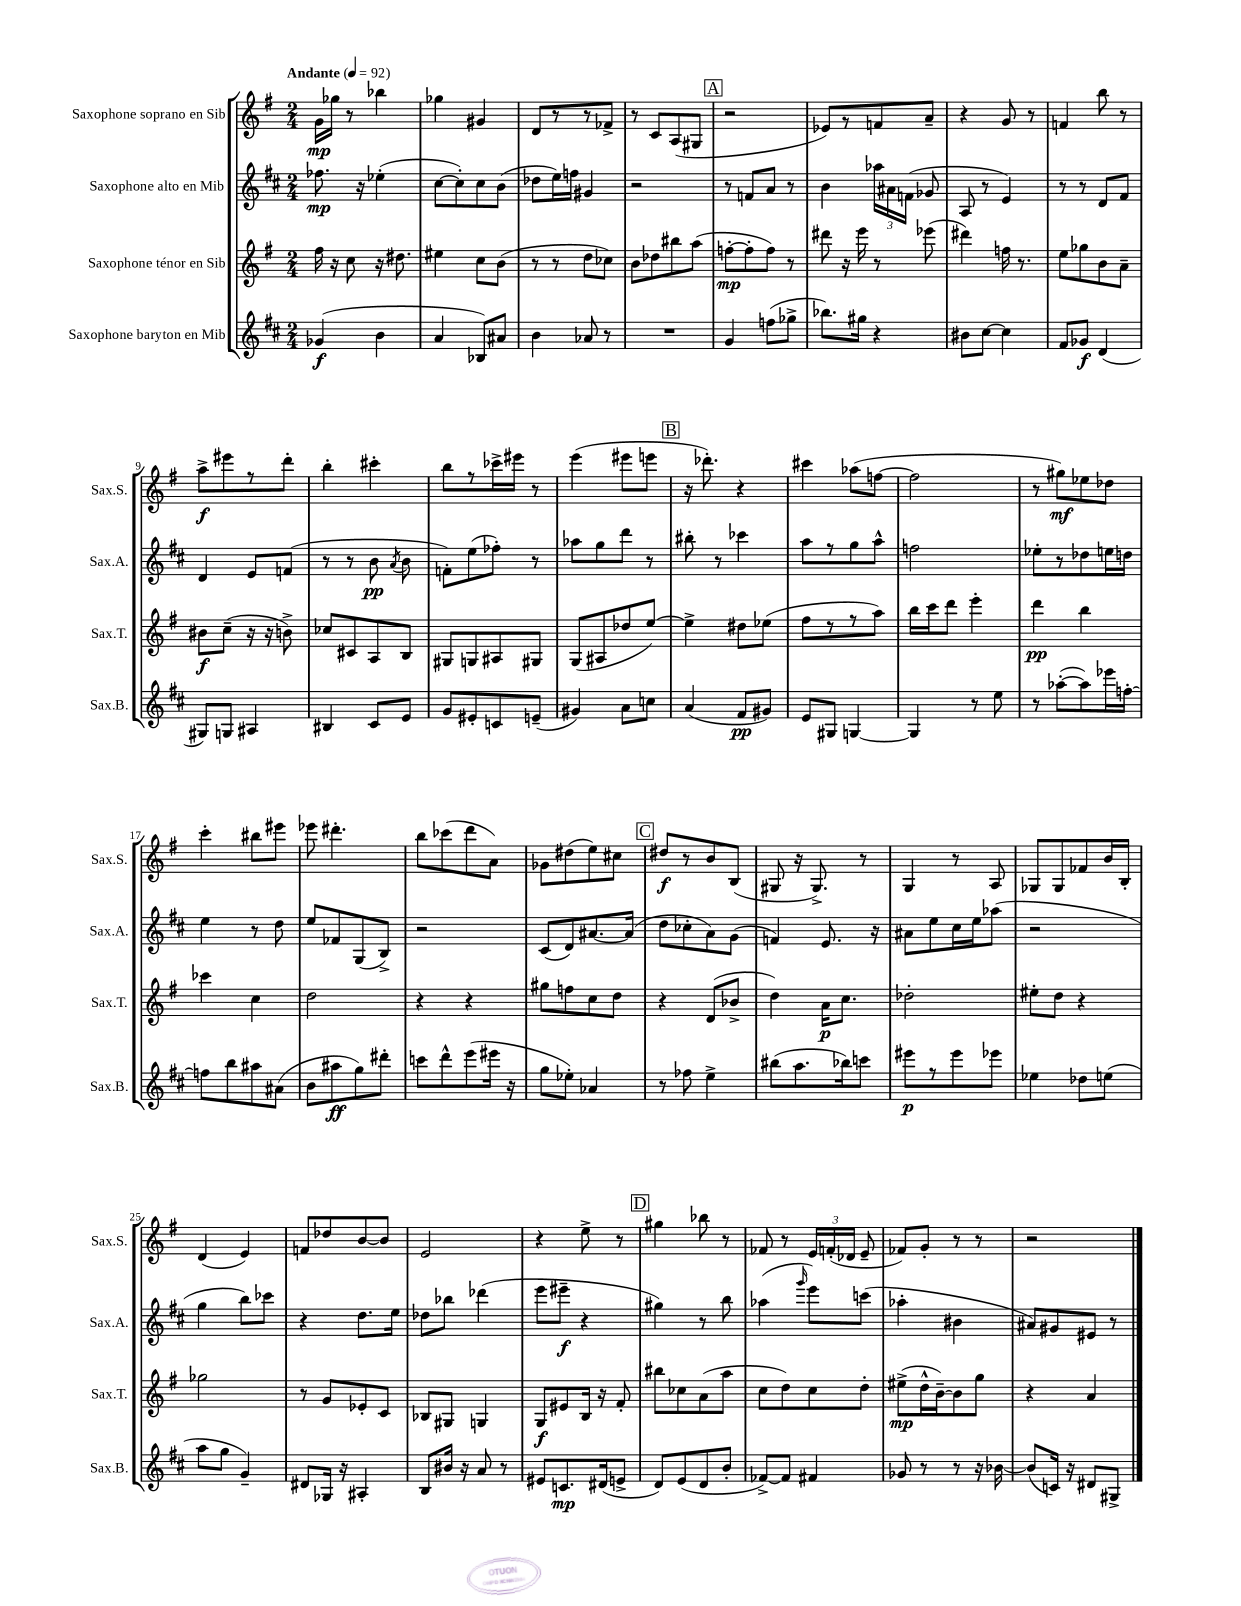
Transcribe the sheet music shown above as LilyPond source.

<<
\new StaffGroup <<
\new Staff = "s0" \with { instrumentName = "Saxophone soprano en Sib" shortInstrumentName = "Sax.S." } {
    \clef treble \key g \major \numericTimeSignature \time 2/4 \tempo "Andante" 4 = 92
    \autoBeamOff g'16[\mp ges''16] r8 bes''4 |
    ges''4 gis'4 |
    d'8[ r8 r8 fes'8]-> |
    r8 c'8[ a8( gis8] |
    \mark \markup { \box "A" } r2 |
    ees'8[) r8 f'8 a'8]-- |
    r4 g'8 r8 |
    f'4 b''8 r8 |
    a''8[->\f eis'''8 r8 d'''8]-. |
    b''4-. cis'''4-. |
    b''8[ r8 ces'''16-> eis'''16] r8 |
    e'''4( eis'''8[ e'''8] |
    \mark \markup { \box "B" } r16 des'''8.-.) r4 |
    cis'''4 aes''8[( f''8]~ |
    f''2 |
    r8 gis''8[\mf) ees''8 des''8] |
    c'''4-. bis''8[ eis'''8] |
    ees'''8 dis'''4.-. |
    b''8[ ces'''8( d'''8 a'8]) |
    ges'8[ dis''8( e''8) cis''8] |
    \mark \markup { \box "C" } dis''8[\f r8 b'8 b8]( |
    gis8 r16 gis8.->) r8 |
    g4 r8 a8 |
    ges8[ ges8 fes'8 b'16 b16]-. |
    d'4( e'4) |
    f'8[ des''8 b'8~ b'8] |
    e'2 |
    r4 e''8-> r8 |
    \mark \markup { \box "D" } gis''4 bes''8 r8 |
    fes'8 r8 \tuplet 3/2 { e'16[ f'16-.( des'16] } e'8-- |
    fes'8[) g'8]-. r8 r8 |
    r2 \bar "|." |
}
\new Staff = "s1" \with { instrumentName = "Saxophone alto en Mib" shortInstrumentName = "Sax.A." } {
    \clef treble \key d \major \numericTimeSignature \time 2/4
    \autoBeamOff fes''8.\mp r16 ees''4-.( |
    cis''8[~ cis''8-.) cis''8 b'8]( |
    des''8[ e''16) f''16] gis'4 |
    r2 |
    \mark \markup { \box "A" } r8 f'8[ a'8] r8 |
    b'4 \tuplet 3/2 { aes''16[ ais'16 f'16]( } ges'8 |
    a8 r8 e'4) |
    r8 r8 d'8[ fis'8] |
    d'4 e'8[ f'8]( |
    r8 r8 b'8\pp \acciaccatura { a'8 } b'8 |
    f'8[-.) e''8( fes''8]-.) r8 |
    aes''8[ g''8 d'''8] r8 |
    \mark \markup { \box "B" } bis''8-. r8 ces'''4 |
    a''8[ r8 g''8 a''8]-^ |
    f''2 |
    ees''8[-. r8 des''8 e''16 d''16] |
    e''4 r8 d''8 |
    e''8[ fes'8 g8( b8]->) |
    r2 |
    cis'8[( d'8) ais'8.~ ais'16]( |
    \mark \markup { \box "C" } d''8[ ces''8-. a'8) g'8]( |
    f'4) e'8. r16 |
    ais'8[ e''8 cis''16 e''16 aes''8]( |
    r2 |
    g''4 b''8[) ces'''8] |
    r4 d''8.[ e''16] |
    des''8[ bes''8] des'''4( |
    e'''8[ eis'''8]--\f r4 |
    \mark \markup { \box "D" } gis''4) r8 b''8 |
    aes''4( \grace { g'''16 } e'''8[) c'''8]( |
    aes''4-. bis'4 |
    ais'8[) gis'8 eis'8] r8 \bar "|." |
}
\new Staff = "s2" \with { instrumentName = "Saxophone ténor en Sib" shortInstrumentName = "Sax.T." } {
    \clef treble \key g \major \numericTimeSignature \time 2/4
    \autoBeamOff fis''16 r16 c''8 r16 dis''8. |
    eis''4 c''8[ b'8]( |
    r8 r8 d''8[ ces''8]) |
    b'8[ des''8 bis''8 a''8]( |
    \mark \markup { \box "A" } f''8[~-.\mp f''8-. f''8]) r8 |
    dis'''8 r16 e'''16 r8 ees'''8( |
    dis'''4) f''16 r8. |
    e''8[ ges''8 b'8 a'8]-- |
    bis'8[\f c''8]--( r16 r16 b'8->) |
    ces''8[ cis'8 a8 b8] |
    gis8[ g8 ais8 gis8] |
    g8[( ais8 des''8 e''8]~) |
    \mark \markup { \box "B" } e''4-> dis''8[ ees''8]( |
    fis''8[ r8 r8 a''8]) |
    b''16[ c'''16 d'''8] e'''4-. |
    d'''4\pp b''4 |
    ces'''4 c''4 |
    d''2 |
    r4 r4 |
    gis''8[ f''8 c''8 d''8] |
    \mark \markup { \box "C" } r4 d'8[( bes'8]-> |
    d''4) a'16[\p c''8.] |
    des''2-. |
    eis''8[-. d''8] r4 |
    ges''2 |
    r8 g'8[ ees'8-. c'8] |
    bes8[ gis8] g4 |
    g8[\f eis'8 b16] r16 fis'8-. |
    \mark \markup { \box "D" } bis''8[ ces''8 a'8( a''8] |
    c''8[ d''8) c''8 d''8]-. |
    eis''8[->\mp( d''16-^ b'16~--) b'8 g''8] |
    r4 a'4 \bar "|." |
}
\new Staff = "s3" \with { instrumentName = "Saxophone baryton en Mib" shortInstrumentName = "Sax.B." } {
    \clef treble \key d \major \numericTimeSignature \time 2/4
    \autoBeamOff ges'4\f( b'4 |
    a'4 bes8[) ais'8] |
    b'4 aes'8 r8 |
    R2 |
    \mark \markup { \box "A" } g'4 f''8[( ges''8]-> |
    bes''8.[) gis''16] r4 |
    bis'8[ cis''8]~ cis''4 |
    fis'8[ ges'8]\f d'4( |
    gis8[) g8] ais4 |
    bis4 cis'8[ e'8] |
    g'8[ eis'8-. c'8 e'8]--( |
    gis'4) a'8[ c''8] |
    \mark \markup { \box "B" } a'4( fis'8[\pp gis'8]) |
    e'8[ gis8] g4~ |
    g4 r8 e''8 |
    r8 aes''8[~-.( aes''8) ees'''16 f''16]~-. |
    f''8[ b''8 ais''8 ais'8]( |
    b'8[ ais''8\ff g''8) dis'''8]-. |
    c'''8[ d'''8-^ e'''8( eis'''16] r16 |
    g''8[ ees''8]-.) aes'4 |
    \mark \markup { \box "C" } r8 fes''8 e''4-> |
    bis''8[( a''8. bes''16) c'''8] |
    eis'''8[\p r8 eis'''8 ees'''8] |
    ees''4 des''8[ e''8]( |
    a''8[ g''8] g'4--) |
    dis'8[ ges16] r16 ais4-. |
    b8[ bis'16] r16 a'8 r8 |
    eis'8[ c'8.\mp dis'16( e'8]-> |
    \mark \markup { \box "D" } d'8[) e'8( d'8 b'8]-. |
    fes'8[~->) fes'8] fis'4 |
    ges'8 r8 r8 r16 bes'16~ |
    bes'8[( c'16]) r16 dis'8[ gis8]-> \bar "|." |
}
>>
>>
